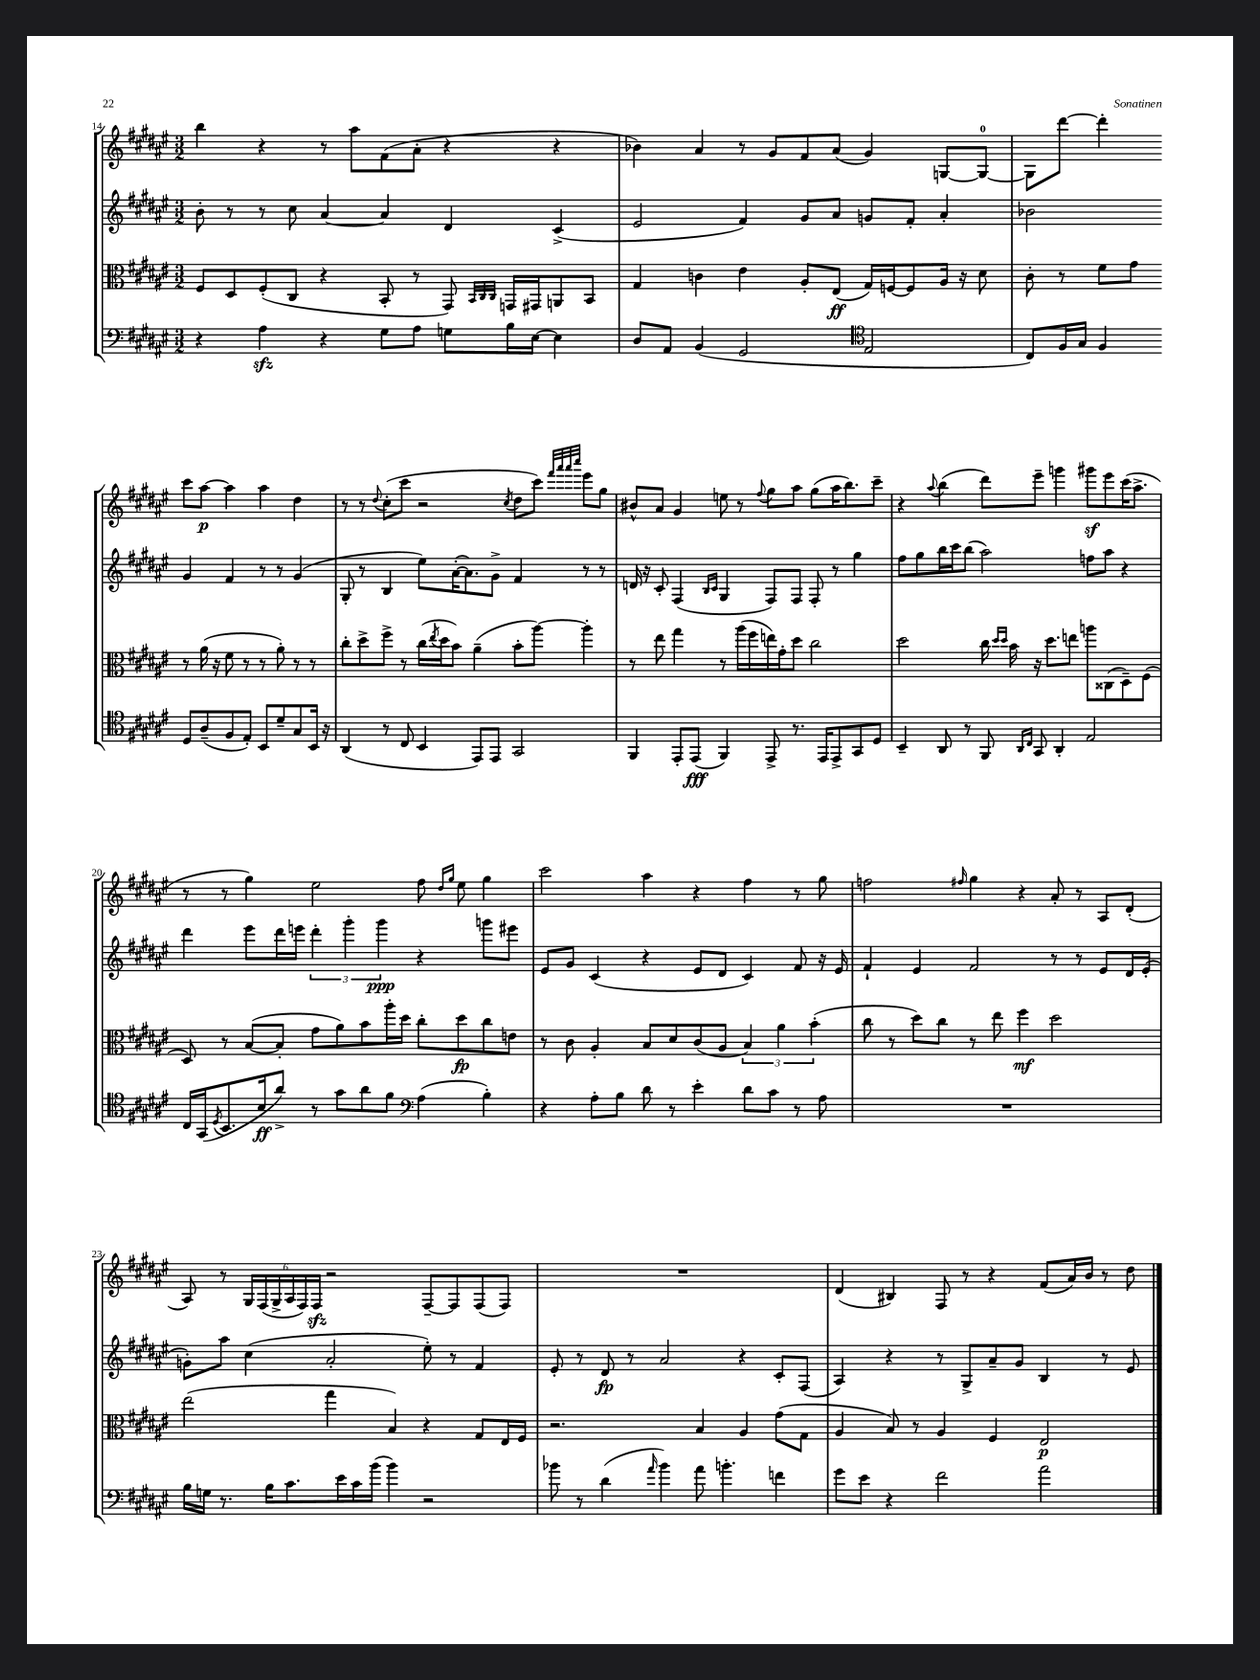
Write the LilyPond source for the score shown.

<<
\new StaffGroup <<
\new Staff = "s0" {
    \clef treble \key fis \major \numericTimeSignature \time 3/2
    b''4 r4 r8 ais''8 fis'8( ais'8-. r4 r4 |
    bes'4) ais'4 r8 gis'8 fis'8 ais'8( gis'4) g8~ g8-0~ |
    g8 dis'''8~ dis'''4-. cis'''8 ais''8~\p ais''4 ais''4 dis''4 |
    r8 r8 \appoggiatura { dis''8 } cis''8-.( cis'''8 r2 \acciaccatura { cis''8 } dis''8 cis'''8) \grace { fis'''32 ais'''32 ais'''32 cis''''32 } eis'''8 gis''8 |
    bis'8-^ ais'8 gis'4 e''8 r8 \appoggiatura { fis''8 } gis''8 ais''8 gis''8( ais''16 b''8.) cis'''8-- |
    r4 \appoggiatura { ais''8 } b''4( dis'''8) eis'''8-- g'''4 gis'''8\sf eis'''8 cis'''16( ais''8.-> |
    r8 r8 gis''4) eis''2 fis''8 \grace { dis''16 gis''16 } eis''8 gis''4 |
    cis'''2 ais''4 r4 fis''4 r8 gis''8 |
    f''2 \grace { fis''16 } gis''4 r4 ais'8-. r8 ais8 dis'8-.( |
    ais8) r8 \tuplet 6/4 { gis16 fis16( gis16-> ais16 fis16) fis16\sfz } r2 fis8~-- fis8 fis8( fis8) |
    R1. |
    dis'4( bis4) fis8 r8 r4 fis'8( ais'16) b'16 r8 dis''8 \bar "|." |
}
\new Staff = "s1" {
    \clef treble \key fis \major \numericTimeSignature \time 3/2
    b'8-. r8 r8 cis''8 ais'4~ ais'4 dis'4 cis'4->( |
    eis'2 fis'4) gis'8 ais'8 g'8 fis'8-. ais'4-. |
    bes'2 gis'4 fis'4 r8 r8 gis'4( |
    gis8-. r8 b4 eis''8) ais'16~-.( ais'8.) gis'8-> fis'4 r8 r8 |
    d'16 r16 cis'8-. fis4( \grace { b16 cis'16 } gis4 fis8) fis8 fis8-. r8 gis''4 |
    fis''8 gis''8 b''16 cis'''16 b''8( ais''2) f''8 ais''8 r4 |
    dis'''4 eis'''8 dis'''16 e'''16 \tuplet 3/2 { dis'''4-. gis'''4-. gis'''4\ppp } r4 g'''8 eis'''8 |
    eis'8 gis'8 cis'4( r4 eis'8 dis'8 cis'4) fis'8 r16 eis'16 |
    fis'4-! eis'4 fis'2 r8 r8 eis'8 dis'16 eis'16-.( |
    g'8-.) ais''8 cis''4( ais'2-. eis''8-.) r8 fis'4 |
    eis'8-. r8 dis'8\fp r8 ais'2 r4 cis'8-. fis8( |
    ais4) r4 r8 gis8-> ais'8-- gis'8 b4 r8 eis'8 \bar "|." |
}
\new Staff = "s2" {
    \clef alto \key fis \major \numericTimeSignature \time 3/2
    fis8 dis8 fis8-.( cis8 r4 b,8-. r8 gis,8) \grace { b,32 cis32 cis32 } g,16 gis,16 a,8 b,8 |
    gis4 c'4 eis'4 ais8-. eis8\ff( gis16) f16~ f8 ais16 r16 dis'8 |
    cis'8-. r8 fis'8 gis'8 r8 ais'16( r16 fis'8 r8 r8 ais'8-.) r8 r8 |
    cis''8-. dis''8-> fis''8-> r8 cis''16( \acciaccatura { eis''8 } dis''16 b'8) ais'4--( b'8-. ais''8~) ais''4-. |
    r8 eis''8 gis''4 r8 ais''16( fis''16 e''16) gis'16-. dis''8 cis''2 |
    dis''2 cis''16 \grace { dis''16 dis''16 } b'16 r16 dis''8. e''8 a''8 cisis8( dis8--) fis8( |
    dis8) r8 b8~( b8-. gis'8 ais'8) b'8 ais''16-. dis''16 cis''8-. dis''8\fp cis''8 e'8 |
    r8 cis'8 ais4-. b8 dis'8 cis'8( ais8 \tuplet 3/2 { b4) ais'4 b'4-.( } |
    cis''8 r8 dis''8) cis''8 r8 eis''8 fis''4\mf dis''2 |
    eis''2( gis''4 b4) r4 gis8 eis16 fis16 |
    r2. b4 ais4 gis'8( gis8 |
    ais4 b8) r8 ais4 fis4 eis2\p \bar "|." |
}
\new Staff = "s3" {
    \clef bass \key fis \major \numericTimeSignature \time 3/2
    r4 ais4\sfz r4 gis8 ais8 g8 b16 eis16~ eis4 |
    dis8 ais,8 b,4( gis,2 \clef tenor eis2 |
    cis8) fis16 gis16 fis4 dis8 ais8--( fis8 eis8-.) b,8 dis'8-- gis8 b,16 r16 |
    ais,4( r8 cis8 b,4 eis,8) eis,8 gis,2 |
    fis,4 eis,8-. eis,8\fff( fis,4) eis,8-> r8. eis,16 eis,8-> gis,8 dis8 |
    b,4-- ais,8 r8 fis,8 \grace { ais,16 cis16 } gis,8 ais,4-. eis2 |
    cis16 gis,16( \acciaccatura { dis8 } b,8. b16\ff ais'8->) r8 gis'8 ais'8 fis'8 \clef bass ais4( b4-.) |
    r4 ais8-. b8 dis'8 r8 eis'4-. dis'8 cis'8 r8 ais8 |
    R1. |
    b16 g16 r8. b16 cis'8. eis'16 cis'16 b'16( b'4) r2 |
    bes'8 r8 dis'4( \grace { ais'16 } bes'4) ais'8 b'4.-. f'4 |
    gis'8 eis'8 r4 fis'2 ais'2 \bar "|." |
}
>>
>>
\layout { \context { \Score currentBarNumber = #14 } }
